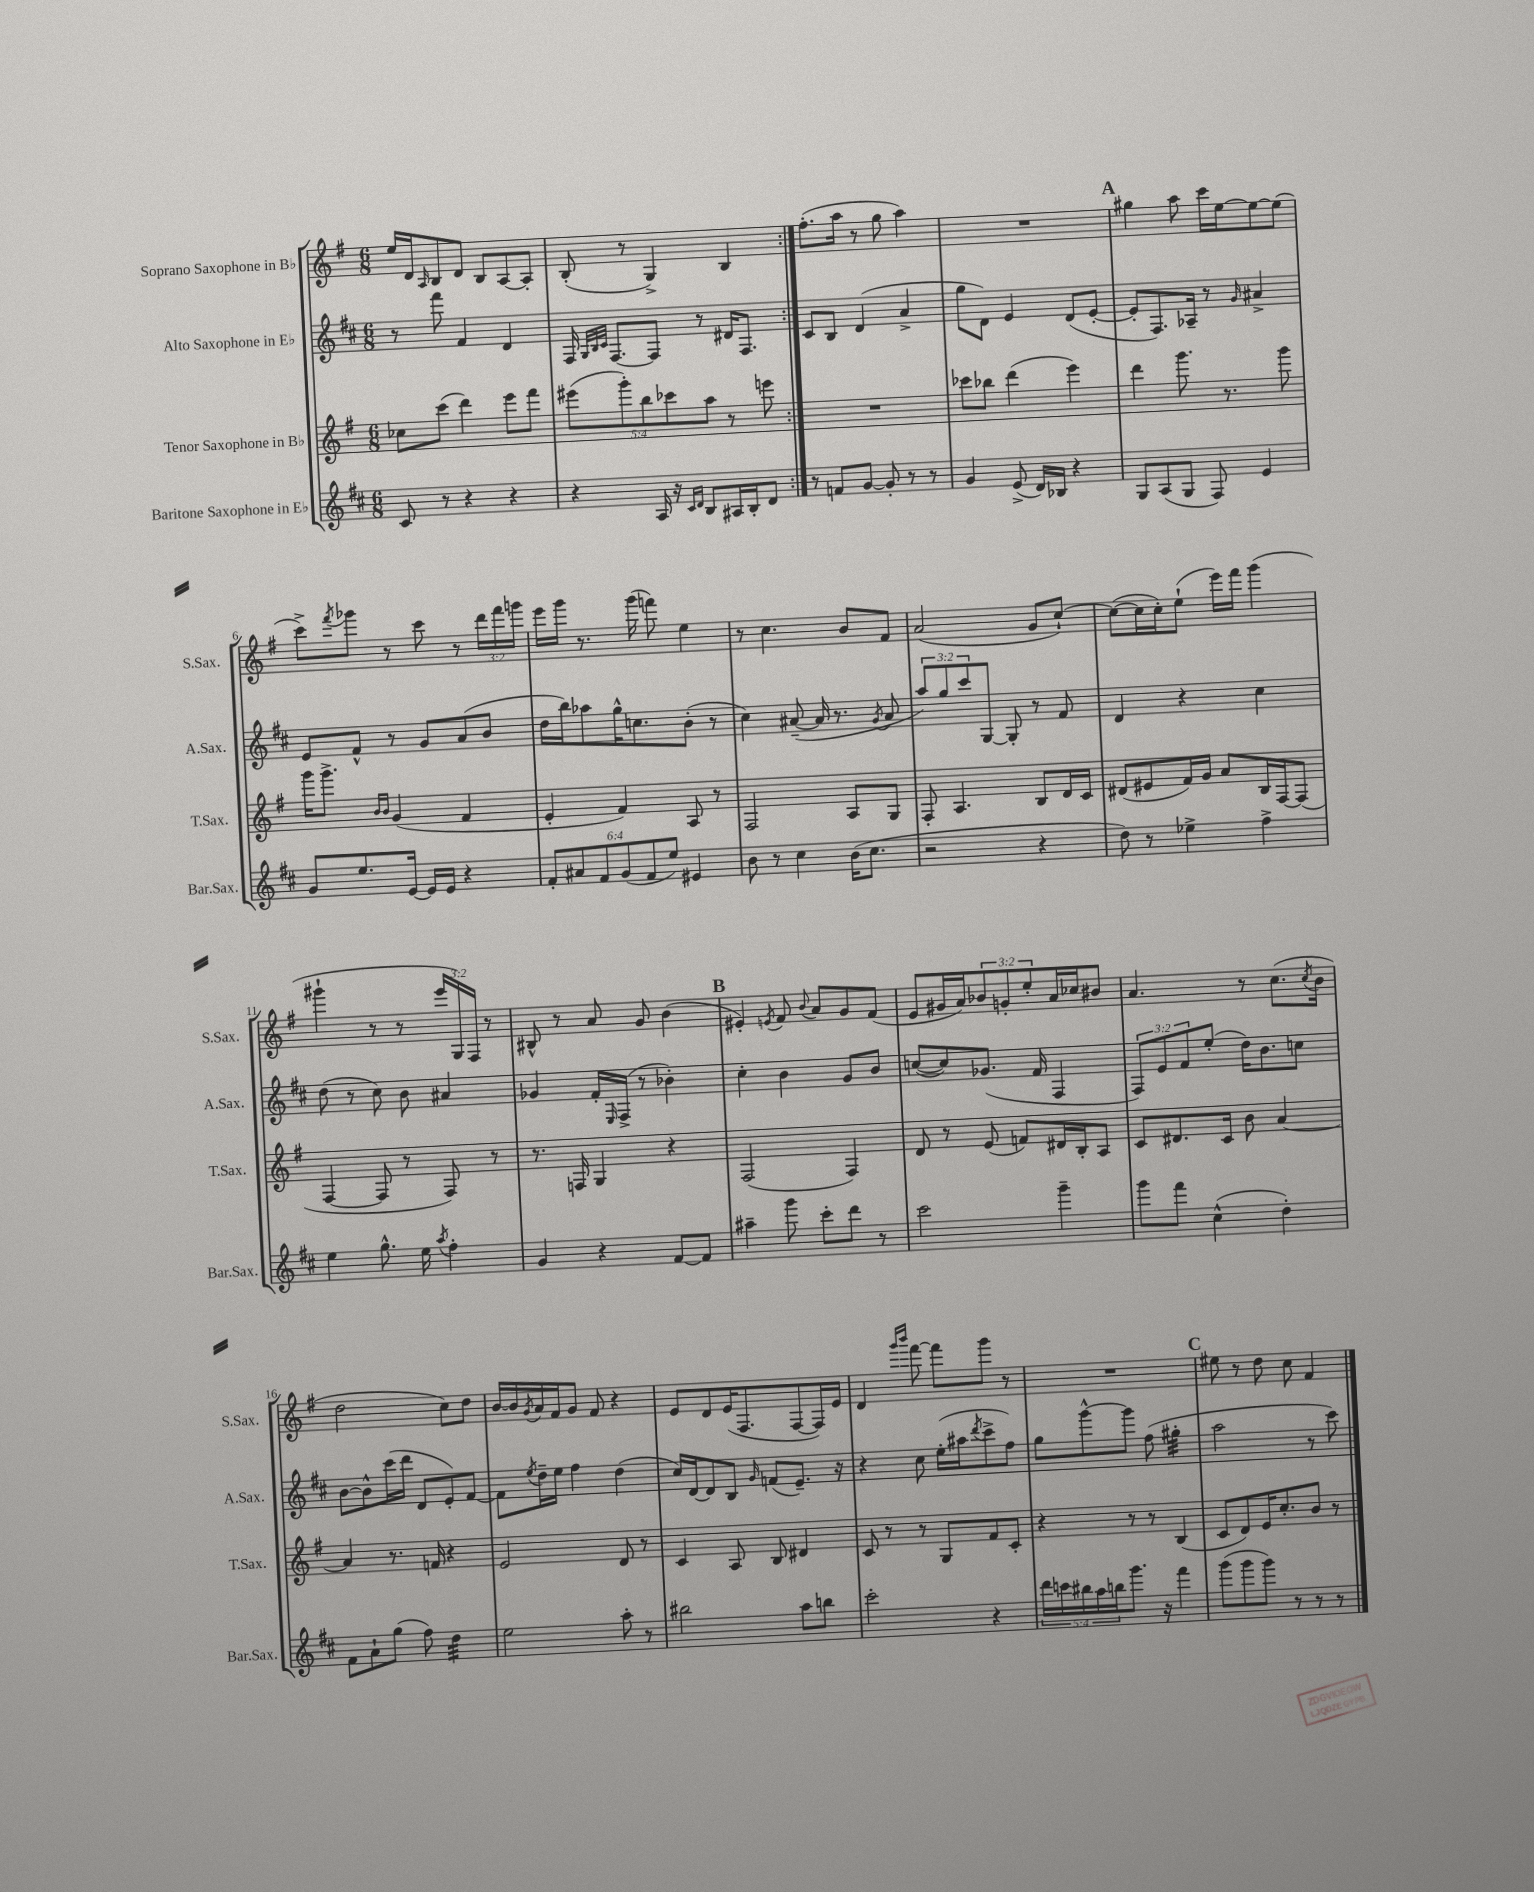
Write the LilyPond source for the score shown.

<<
\new StaffGroup <<
\new Staff = "s0" \with { instrumentName = "Soprano Saxophone in Bb" shortInstrumentName = "S.Sax." } {
    \clef treble \key g \major \numericTimeSignature \time 6/8 \override Staff.TupletNumber.text = #tuplet-number::calc-fraction-text
    \repeat volta 2 { e''16 d'16 \grace { a16 } b8 d'8 b8 a8~ a8-. |
    b8-.( r8 g4->) b4 | }
    fis''8.-.( a''16 r8 g''8 a''4) |
    R2. |
    \mark \markup { \bold "A" } gis''4 a''8 c'''16 e''16~ e''8~ e''8( |
    c'''8->) \acciaccatura { fis'''8 } ges'''8 r8 c'''8 r8 \tuplet 3/2 { d'''16 fis'''16 g'''16 } |
    e'''16 g'''16 r8. g'''16( f'''8) e''4 |
    r8 c''4. b'8 fis'8 |
    a'2( g'8 c''8~-!) |
    c''8~( c''16 c''16-.) e''8-!( e'''16) fis'''16 g'''4( |
    gis'''4-! r8 r8 \tuplet 3/2 { e'''16 g16) fis16 } r8 |
    bis8-^ r8 a'8 g'8 b'4( |
    \mark \markup { \bold "B" } eis'4-.) \acciaccatura { e'8 } fis'8 \appoggiatura { b'8 } a'8 g'8 fis'8( |
    e'8 gis'16 a'16) \tuplet 3/2 { bes'8 g'8-. e''8-. } a'16 ces''16 bis'8 |
    a'4. r8 c''8.( \acciaccatura { c''8 } b'16 |
    d''2 c''8) d''8 |
    b'16~ b'16 \acciaccatura { g'8 } a'16 fis'16 g'8 fis'8 r4 |
    e'8 d'8 e'16( fis8. fis8~ fis16) e'16 |
    d'4 \grace { g'''16 b'''16 } fis'''8~ fis'''8 g'''8 r8 |
    R2. |
    \mark \markup { \bold "C" } eis''8 r8 d''8 c''8 fis'4 \bar "|." |
}
\new Staff = "s1" \with { instrumentName = "Alto Saxophone in Eb" shortInstrumentName = "A.Sax." } {
    \clef treble \key d \major \numericTimeSignature \time 6/8 \override Staff.TupletNumber.text = #tuplet-number::calc-fraction-text
    \repeat volta 2 { r8 fis'''8 fis'4 d'4 |
    fis16 \grace { g32 b32 cis'32 } fis8.~ fis8 r8 dis'16 fis8. | }
    cis'8 b8 d'4( a'4-> |
    g''8 d'8) e'4 d'8( e'8~-. |
    \mark \markup { \bold "A" } e'8-. fis8.) aes16-- r8 \grace { g'16 } ais'4-> |
    e'8 fis'8-^ r8 g'8 a'8( b'8 |
    d''16 b''16) aes''8 g''16-^ c''8. b'8-.( r8 |
    cis''4) ais'8~--( ais'16 r8. \acciaccatura { g'8 } ais'8 |
    \tuplet 3/2 { a''8) g''8 cis'''8 } g8~ g8-. r8 fis'8 |
    d'4 r4 cis''4 |
    d''8( r8 cis''8) b'8 ais'4 |
    ges'4 fis'16-. \grace { e16 } fis16->( r8 bes'4-.) |
    \mark \markup { \bold "B" } cis''4-. b'4 g'8 b'8 |
    c''8~( c''8) ges'8.( fis'16 fis4 |
    \tuplet 3/2 { fis8) e'8 fis'8 } e''8-.( d''16) b'8. c''8 |
    b'8~ b'8-^ cis'''16( d'''16 d'8 e'8-.) fis'8~ |
    fis'8 \acciaccatura { e''8 } d''16-- e''16 fis''4 d''4( |
    cis''16) d'16~ d'8 b8 \grace { g'16 } f'8( e'8.--) r16 |
    r4 cis''8 e''16-.( ais''16 \acciaccatura { d'''8 } cis'''8-> fis''8) |
    g''8 g'''8~-^ g'''8 fis''8( gis''4:32-. |
    \mark \markup { \bold "C" } a''2 r8 cis'''8) \bar "|." |
}
\new Staff = "s2" \with { instrumentName = "Tenor Saxophone in Bb" shortInstrumentName = "T.Sax." } {
    \clef treble \key g \major \numericTimeSignature \time 6/8 \override Staff.TupletNumber.text = #tuplet-number::calc-fraction-text
    \repeat volta 2 { ces''8 c'''8( d'''4) e'''8 fis'''8 |
    \tuplet 5/4 { eis'''8( g'''8-.) b''8 ces'''8 a''8 } r8 e'''8 | }
    R2. |
    ces'''8 bes''8 d'''4( e'''4) |
    \mark \markup { \bold "A" } d'''4 g'''8. r8. g'''8 |
    g'''16 g'''8.-> \grace { b'16 b'16 } g'4( fis'4 |
    e'4-. fis'4) a8 r8 |
    fis2 a8 g8 |
    fis8-. a4. b8 d'16 c'16 |
    dis'8( eis'8 fis'16) g'16 a'8 b16 fis16~ fis8( |
    fis4~ fis8 r8 fis8) r8 |
    r8. f16 g4 r4 |
    \mark \markup { \bold "B" } fis2( fis4) |
    d'8 r8 e'8( f'8) dis'16 b16-. a8 |
    c'8 dis'8. c'16 b'8 a'4~ |
    a'4 r8. f'16 r4 |
    e'2 d'8 r8 |
    c'4 a8 b8 dis'4 |
    c'8 r8 r8 g8 fis'8 c'8-. |
    r4 r8 r8 b4( |
    \mark \markup { \bold "C" } c'8 d'8) e'16 c''8.-. b'8 r8 \bar "|." |
}
\new Staff = "s3" \with { instrumentName = "Baritone Saxophone in Eb" shortInstrumentName = "Bar.Sax." } {
    \clef treble \key d \major \numericTimeSignature \time 6/8 \override Staff.TupletNumber.text = #tuplet-number::calc-fraction-text
    \repeat volta 2 { cis'8 r8 r4 r4 |
    r4 a16 r16 \grace { cis'16 d'16 } b8 ais16 b16-. d'8 | }
    r8 f'8 g'8~ g'8-. r8 r8 |
    g'4 e'8->( d'16) bes16 r4 |
    \mark \markup { \bold "A" } g8 a8( g8 fis8) e'4 |
    g'8 e''8. e'16~ e'16 e'16 r4 |
    \tuplet 6/4 { fis'8-. ais'8 fis'8 g'8( fis'8 e''8) } eis'4 |
    b'8 r8 cis''4 b'16( cis''8. |
    r2 r4 |
    d''8) r8 ees''4-> fis''4-> |
    e''4 g''8.-^ e''16 \acciaccatura { a''8 } fis''4-. |
    g'4 r4 fis'8~ fis'8 |
    \mark \markup { \bold "B" } ais''4-- g'''8 cis'''8-. d'''8 r8 |
    cis'''2 g'''4-- |
    g'''8 fis'''8 cis''4-^( d''4-.) |
    fis'8 a'8-! g''8( fis''8) d''4:32 |
    e''2 a''8-. r8 |
    bis''2 a''8 b''8 |
    cis'''2-. r4 |
    \tuplet 5/4 { d'''16 c'''16 bis''16 a''16 b''16 } g'''8. r16 fis'''4 |
    \mark \markup { \bold "C" } g'''8( g'''8 g'''8) r8 r8 r8 \bar "|." |
}
>>
>>
